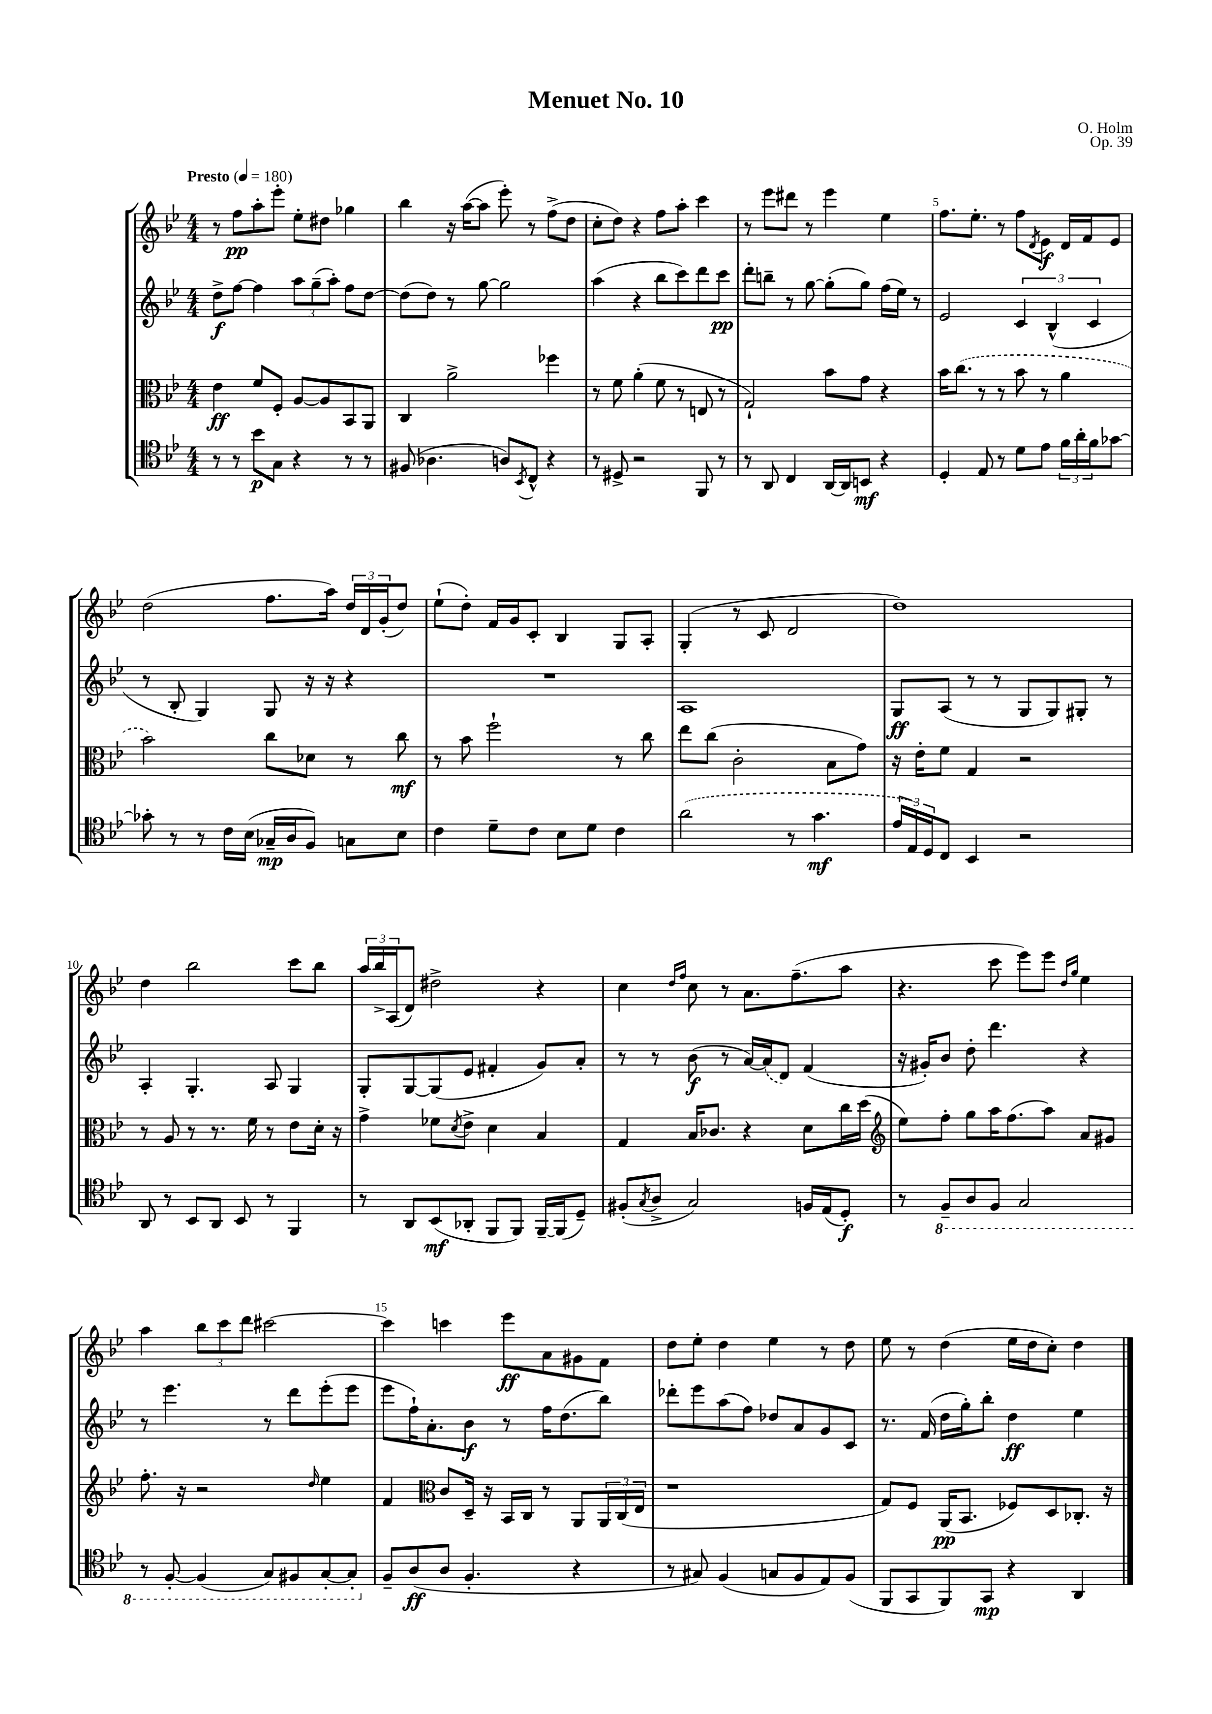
\header { title = "Menuet No. 10" composer = "O. Holm" opus = "Op. 39" }
<<
\new StaffGroup <<
\new Staff = "s0" {
    \clef treble \key bes \major \numericTimeSignature \time 4/4 \tempo "Presto" 4 = 180
    r8 f''8\pp a''8-. ees'''8-. ees''8-. dis''8 ges''4 |
    bes''4 r16 a''16~( a''8 ees'''8-.) r8 f''8->( d''8 |
    c''8-. d''8) r4 f''8 a''8-. c'''4 |
    r8 ees'''8 dis'''8 r8 ees'''4 ees''4 |
    f''8. ees''8.-. r8 f''8 \acciaccatura { d'8 } ees'8\f d'16 f'16 ees'8 |
    d''2( f''8. a''16) \tuplet 3/2 { d''16 d'16 g'16-.( } d''8) |
    ees''8-!( d''8-.) f'16 g'16 c'8-. bes4 g8 a8-. |
    g4-.( r8 c'8 d'2 |
    d''1) |
    d''4 bes''2 c'''8 bes''8 |
    \tuplet 3/2 { a''16 bes''16-> a16( } d'8) dis''2-> r4 |
    c''4 \grace { d''16 f''16 } c''8 r8 a'8. f''8.--( a''8 |
    r4. c'''8 ees'''8) ees'''8 \grace { d''16 g''16 } ees''4 |
    a''4 \tuplet 3/2 { bes''8 c'''8 d'''8 } cis'''2~ |
    cis'''4 c'''4 ees'''8\ff a'8 gis'8 f'8 |
    d''8 ees''8-. d''4 ees''4 r8 d''8 |
    ees''8 r8 d''4( ees''16 d''16 c''8-.) d''4 \bar "|." |
}
\new Staff = "s1" {
    \clef treble \key bes \major \numericTimeSignature \time 4/4
    d''8->\f f''8~ f''4 \tuplet 3/2 { a''8 g''8--( a''8-.) } f''8 d''8~ |
    d''8( d''8) r8 g''8~ g''2 |
    a''4( r4 bes''8 c'''8) d'''8 c'''8\pp |
    d'''8-. b''8-- r8 g''8~ g''8-.( g''8) f''16( ees''16) r8 |
    ees'2 \tuplet 3/2 { c'4 bes4-^( c'4 } |
    r8 bes8-. g4) g8 r16 r16 r4 |
    R1 |
    a1 |
    g8\ff a8( r8 r8 g8 g8) gis8-. r8 |
    a4-. g4.-. a8 g4 |
    g8-. g8~ g8( ees'8 fis'4-. g'8) a'8-. |
    r8 r8 bes'8\f( r8 a'16~) \once \slurDashed a'16( d'8) f'4( |
    r16 gis'16-.) bes'8 d''8-. d'''4. r4 |
    r8 ees'''4. r8 d'''8 ees'''8-.( ees'''8 |
    ees'''8 f''16-!) a'8.-. bes'8\f r8 f''16 d''8.( bes''8) |
    des'''8-. ees'''8 a''8( f''8) des''8 a'8 g'8 c'8 |
    r8. f'16( d''16 g''16-.) bes''8-. d''4\ff ees''4 \bar "|." |
}
\new Staff = "s2" {
    \clef alto \key bes \major \numericTimeSignature \time 4/4
    ees'4\ff f'8 f8-. a8~ a8 bes,8 a,8 |
    c4 a'2-> fes''4 |
    r8 f'8 a'4-.( f'8 r8 e8 r8 |
    g2-!) bes'8 g'8 r4 |
    bes'16 \once \slurDashed c''8.( r8 r8 bes'8 r8 a'4 |
    bes'2) c''8 des'8 r8 c''8\mf |
    r8 bes'8 f''2-! r8 c''8 |
    ees''8 c''8( c'2-. bes8 g'8) |
    r16 ees'16-. f'8 g4 r2 |
    r8 a8 r8 r8. f'16 r8 ees'8 d'16-. r16 |
    g'4-> fes'8 \acciaccatura { d'8 } ees'8-> d'4 bes4 |
    g4 bes16 ces'8. r4 d'8 c''16 d''16( |
    \clef treble ees''8) f''8-. g''8 a''16 f''8.( a''8) a'8 gis'8 |
    f''8.-. r16 r2 \grace { d''16 } ees''4 |
    f'4 \clef alto c'8 d16-- r16 bes,16 c16 r8 a,8 \tuplet 3/2 { a,16 c16( ees16 } |
    r1 |
    g8) f8 a,16\pp( bes,8. fes8) d8 ces8.-. r16 \bar "|." |
}
\new Staff = "s3" {
    \clef tenor \key bes \major \numericTimeSignature \time 4/4
    r8 r8 bes'8\p g8 r4 r8 r8 |
    fis8( aes4. a8) \acciaccatura { bes,8 } c8-^ r4 |
    r8 dis8-> r2 f,8 r8 |
    r8 a,8 c4 a,16~ a,16 b,8\mf r4 |
    d4-. ees8 r8 d'8 ees'8 \tuplet 3/2 { f'16 a'16-. f'16 } ges'8~ |
    ges'8-. r8 r8 c'16 bes16( ges16--\mp a16 f8) g8 bes8 |
    c'4 d'8-- c'8 bes8 d'8 c'4 |
    \once \slurDashed a'2( r8 g'4.\mf |
    \tuplet 3/2 { ees'16 ees16) d16 } c8 bes,4 r2 |
    a,8 r8 bes,8 a,8 bes,8 r8 f,4 |
    r8 a,8 bes,8\mf( aes,8-. f,8 f,8) f,16~-- f,16( d8--) |
    fis8-.( \acciaccatura { g8 } a8-> g2) f16 ees16( d8-.\f) |
    r8 \ottava #-1 f,8-- a,8 f,8 g,2 |
    r8 f,8~-. f,4( g,8) fis,8 g,8~-. g,8-. \ottava #0 |
    f8-- a8\ff( a8 f4.-. r4 |
    r8 gis8) f4( g8 f8 ees8) f8( |
    f,8 g,8 f,8) g,8\mp r4 a,4 \bar "|." |
}
>>
>>
\layout { \context { \Score \override BarNumber.break-visibility = ##(#f #t #t) barNumberVisibility = #(every-nth-bar-number-visible 5) } }
